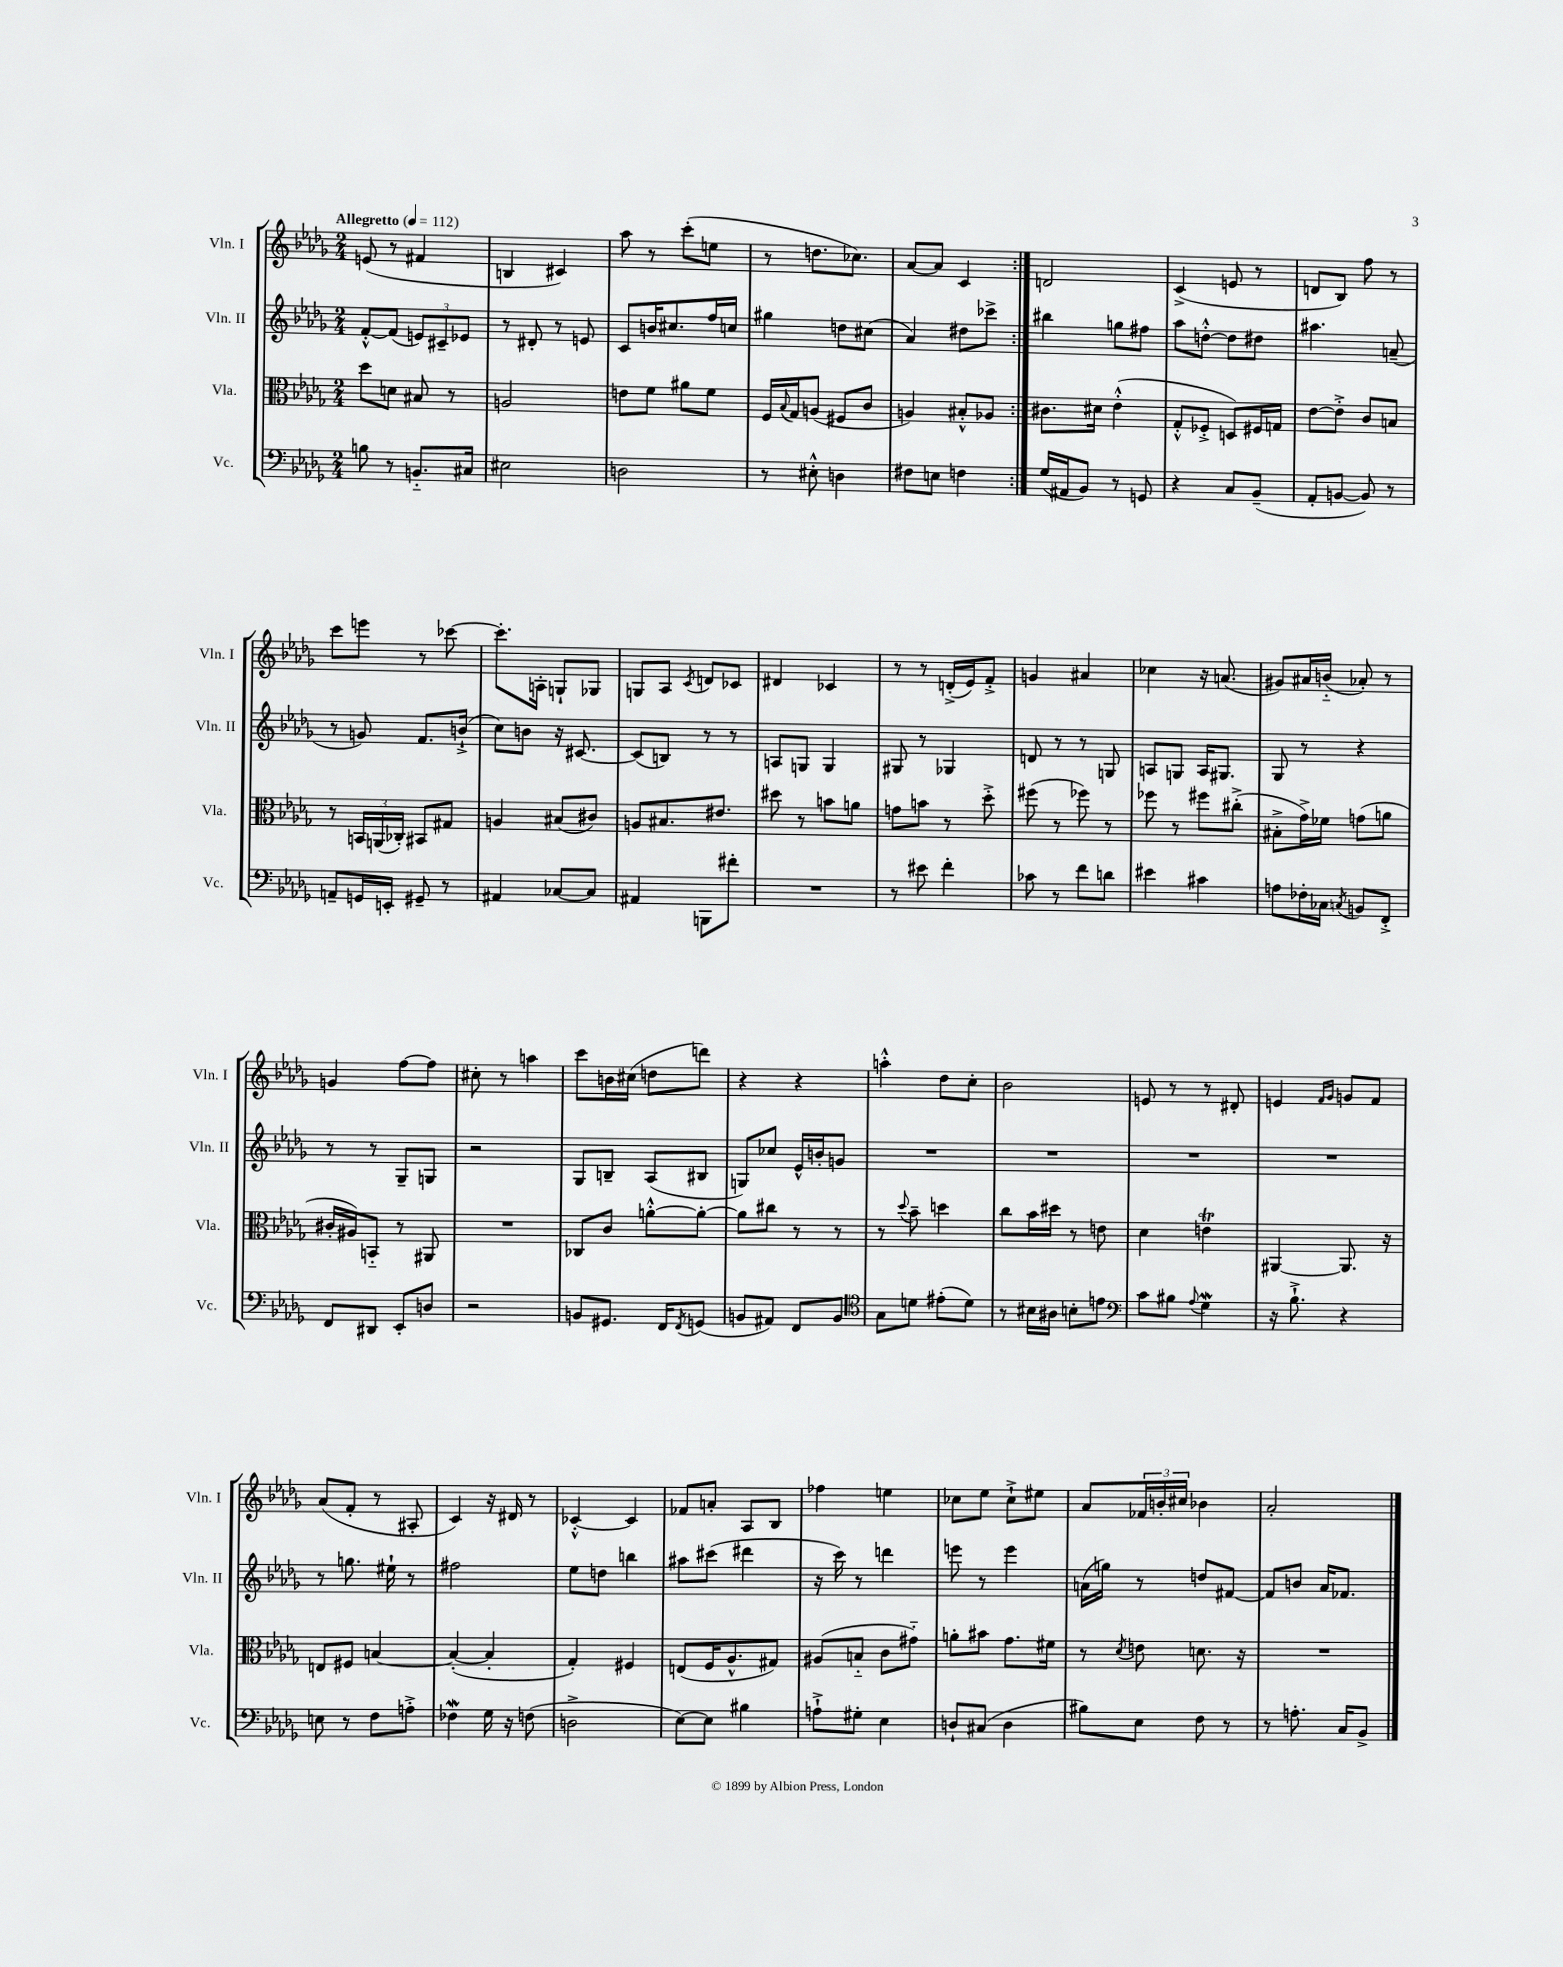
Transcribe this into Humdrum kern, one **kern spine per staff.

**kern	**kern	**kern	**kern
*part4	*part3	*part2	*part1
*staff4	*staff3	*staff2	*staff1
*I"Vc.	*I"Vla.	*I"Vln. II	*I"Vln. I
*I'Vc.	*I'Vla.	*I'Vln. II	*I'Vln. I
*clefF4	*clefC3	*clefG2	*clefG2
*k[b-e-a-d-g-]	*k[b-e-a-d-g-]	*k[b-e-a-d-g-]	*k[b-e-a-d-g-]
*M2/4	*M2/4	*M2/4	*M2/4
*MM112	*MM112	*MM112	*MM112
=1	=1	=1	=1
!	!	!	!LO:TX:a:B:t=Allegretto
8Bn\	8dd-\L	[8f'^^/L	(8en/
8r	8dn\J	(8f/J]	8r
8.BBn/L	8B#X/	12en/L)	4f#X/
.	.	12c#X~/	.
.	8r	.	.
.	.	12e-X/J	.
16C#X/Jk	.	.	.
=2	=2	=2	=2
2E#X\	2An/	8r	4Bn/
.	.	8d#X'/	.
.	.	8r	4c#X/)
.	.	8en/	.
=3	=3	=3	=3
2Dn\	8en\L	8c/L	8aa-\
.	8f\J	16bn/K	8r
.	.	8.cc#X/	.
.	8a#X\L	.	(8ccc'\L
.	8f\J	16ff/L	8een\J
.	.	16ccn/JJ	.
=4	=4	=4	=4
8r	16F/LL	4gg#X\	8r
.	8qqB-/	.	.
.	16G-/J	.	.
8E#X'^^\	(8An/J	.	8.ddn\L
4Dn\	8F#X/L	8ddn\L	.
.	.	.	8.cc-X\J)
.	8c/J	(8cc#X\J	.
=5	=5	=5	=5
8F#X\L	4An/)	4a-/)	[8a-/L
8En\J	.	.	8a-/J]
4Fn\	8B#X'^^/L	8dd#X\L	4c/
.	8A-X/J	8ccc-X^\J	.
=6:|!	=6:|!	=6:|!	=6:|!
(16G-/LL	8.c#X\L	4bb#X\	2dn/
16AA#X/J	.	.	.
8BB-/J)	.	.	.
.	16d#X\Jk	.	.
8r	(4e-'^^\	8ggn\L	.
8GGn/	.	8ff#X\J	.
=7	=7	=7	=7
4r	8G-'^^/L	8aa-\L	(4c^/
.	8F-X'^/J	[8ddn'^^\J	.
8C/L	8Dn/L)	8dd\L]	8en/
(8BB-~/J	16F#X/L	8dd#X\J	8r
.	16Gn/JJ	.	.
=8	=8	=8	=8
8AA-'/L	[8e-\L	4.aa#X\	8dn/L
[8BBn/J	8e-'^\J]	.	8B-/J)
8BB/])	8c/L	.	8ff\
8r	8Bn/J	(8an~/	8r
!!LO:LB:g=z
=9	=9	=9	=9
8AAn~/L	8r	8r	8ccc\L
16GGn/L	24BBn/LL	8gn/)	8eeen\J
.	(24AAn/	.	.
16EEn'/JJ	.	.	.
.	24C-X'/JJ)	.	.
8GG#X~/	8BB#X/L	8.f/L	8r
8r	8G#X/J	.	[8ccc-X\
.	.	(16bn`^/Jk	.
=10	=10	=10	=10
4AA#X/	4An/	8cc\L)	8.ccc-'\L]
.	.	8bn\J	.
.	.	.	16An'\Jk
[8C-X/L	(8B#X/L	16r	8Gn`/L
.	.	[8.c#X/	.
8C-/J]	8c#X/J)	.	8G-X/J
=11	=11	=11	=11
4AA#X/	8An/L	(8c#/L]	8Gn/L
.	8.B#X/	8Bn/J)	8A-/J
.	.	.	8qc/
8BBBn\L	.	8r	8dn/L
.	8.e#X/J	.	.
8f#X'\J	.	8r	8c-X/J
=12	=12	=12	=12
2r	8dd#X\	8An/L	4d#X/
.	8r	8Gn/J	.
.	8bn\L	4G/	4c-X/
.	8an\J	.	.
=13	=13	=13	=13
8r	8gn\L	8G#X/	8r
8e#X\	8bn\J	8r	8r
4f'\	8r	4G-X/	(16dn'^/LL
.	.	.	16e-/J)
.	8dd-'^\	.	8f'^/J
=14	=14	=14	=14
8c-X\	(8ff#X\	8dn/	4gn/
8r	8r	8r	.
8f\L	8ff-X\)	8r	4a#X/
8dn\J	8r	8Gn/	.
=15	=15	=15	=15
4e#X\	8ff-X\	8An/L	4cc-X\
.	8r	8Gn/J	.
4c#X\	8ff#X\L	16A/KL	16r
.	.	8.G#X/J	(8.an/
.	(8cc#X'^\J	.	.
=16	=16	=16	=16
8An\L	8B#X'^\L	8G-/	8g#X/L)
16F-X'\L	16g-^\L)	8r	16a#X/L
16C-X\JJ	16f-X\JJ	.	(16bn/JJ
8qCn/	.	.	.
8BBn/L	(8gn\L	4r	8a-X'/)
8FF'^/J	8an\J	.	8r
!!LO:LB:g=z
=17	=17	=17	=17
8FF/L	16c#X'/LL	8r	4gn/
.	16A#X/J)	.	.
8DD#X/J	8BBn/J	8r	.
8EE-'/L	8r	8G-~/L	[8ff\L
8Dn/J	8AA#X/	8Gn/J	8ff\J]
=18	=18	=18	=18
2r	2r	2r	8cc#X'\
.	.	.	8r
.	.	.	4aan\
=19	=19	=19	=19
8BBn/L	8C-X/L	8G-/L	8ccc\L
8.GG#X/J	8c/J	8Bn~/J	16bn\L
.	.	.	(16cc#X\JJ
.	[8an'^^\L	(8A-/L	8ddn\L
16FF/KL	.	.	.
8qFF/	.	.	.
(8GGn/J	8a'\J_	8B#X/J	8dddn\J)
=20	=20	=20	=20
8BBn/L	8a\L]	8Gn/L)	4r
8AA#X/J)	8cc#X\J	8cc-X/J	.
8FF/L	8r	16e-^^/LL	4r
.	.	16bn'/J	.
8BB/J	8r	8gn/J	.
=21	=21	=21	=21
*clefC4	*	*	*
8G-\L	8r	2r	4aan'^^\
.	8qqdd-/	.	.
8dn\J	8b-~\	.	.
(8e#X'\L	4ddn\	.	8dd-\L
8d\J)	.	.	8cc'\J
=22	=22	=22	=22
8r	8cc\L	2r	2b-\
16B#X\LL	16b-\L	.	.
16A#X\JJ	16dd#X\JJ	.	.
8Bn'\L	8r	.	.
8en\J	8en\	.	.
=23	=23	=23	=23
*clefF4	*	*	*
8c\L	4d-\	2r	8en/
8B#X\J	.	.	8r
8qqA-/	.	.	.
4G-w\	4ent\	.	8r
.	.	.	8d#X'/
=24	=24	=24	=24
16r	[4AA#X/	2r	4en/
8.B-`^\	.	.	.
.	.	.	16qqf/LL
.	.	.	16qqg-/JJ
4r	8.AA#/]	.	8gn/L
.	.	.	8f/J
.	16r	.	.
!!LO:LB:g=z
=25	=25	=25	=25
8En\	8En/L	8r	(8a-/L
8r	8F#X/J	8.ggn\	8f'/J
8F\L	[4Bn/	.	8r
.	.	16ee#X`\	.
8An'^\J	.	8r	8A#X'/
=26	=26	=26	=26
4F-Xw\	(4B'/_	2ff#X\	4c/)
16G-\	4B'/]	.	16r
16r	.	.	16d#X/
(8Fn\	.	.	8r
=27	=27	=27	=27
2Dn^\	4G-'/)	8ee-\L	[4c-X'^^/
.	.	8ddn\J	.
.	4F#X/	4bbn\	4c-/]
=28	=28	=28	=28
[8E-\L)	(8En/L	8aa#X\L	8f-X/L
8E-\J]	16F/K	(8ccc#X\J	8an'/J
.	8.A-^^/	.	.
4B#X\	.	4ddd#X\	8A-/L
.	8G#X/J)	.	8B-/J
=29	=29	=29	=29
8An`^\L	(8A#X/L	16r	4ff-X\
.	.	16ccc\)	.
8G#X'\J	8Bn/J	8r	.
4E-\	8c\L	4dddn\	4een\
.	8g#X\J)	.	.
=30	=30	=30	=30
8Dn`/L	8an'\L	8eeen\	8cc-X\L
(8C#X/J	8b#X\J	8r	8ee-\J
4D\	8.g-\L	4eee\	8cc-`^\L
.	.	.	8ee#X\J
.	16f#X\Jk	.	.
=31	=31	=31	=31
8B#X\L)	8r	(16an\LL	8a-/L
.	.	16ggn\JJ)	.
.	8qd-/	.	.
8E-\J	8en\	8r	24f-X/L
.	.	.	24bn'/
.	.	.	24cc#X/JJ
8F\	8.dn\	8ddn/L	4b-X\
8r	.	[8f#X/J	.
.	16r	.	.
=32	=32	=32	=32
8r	2r	8f#/L]	2a-'/
8.An'\	.	8bn/J	.
.	.	16a-/KL	.
16C/KL	.	8.f-X/J	.
8BB-^/J	.	.	.
==	==	==	==
*-	*-	*-	*-
